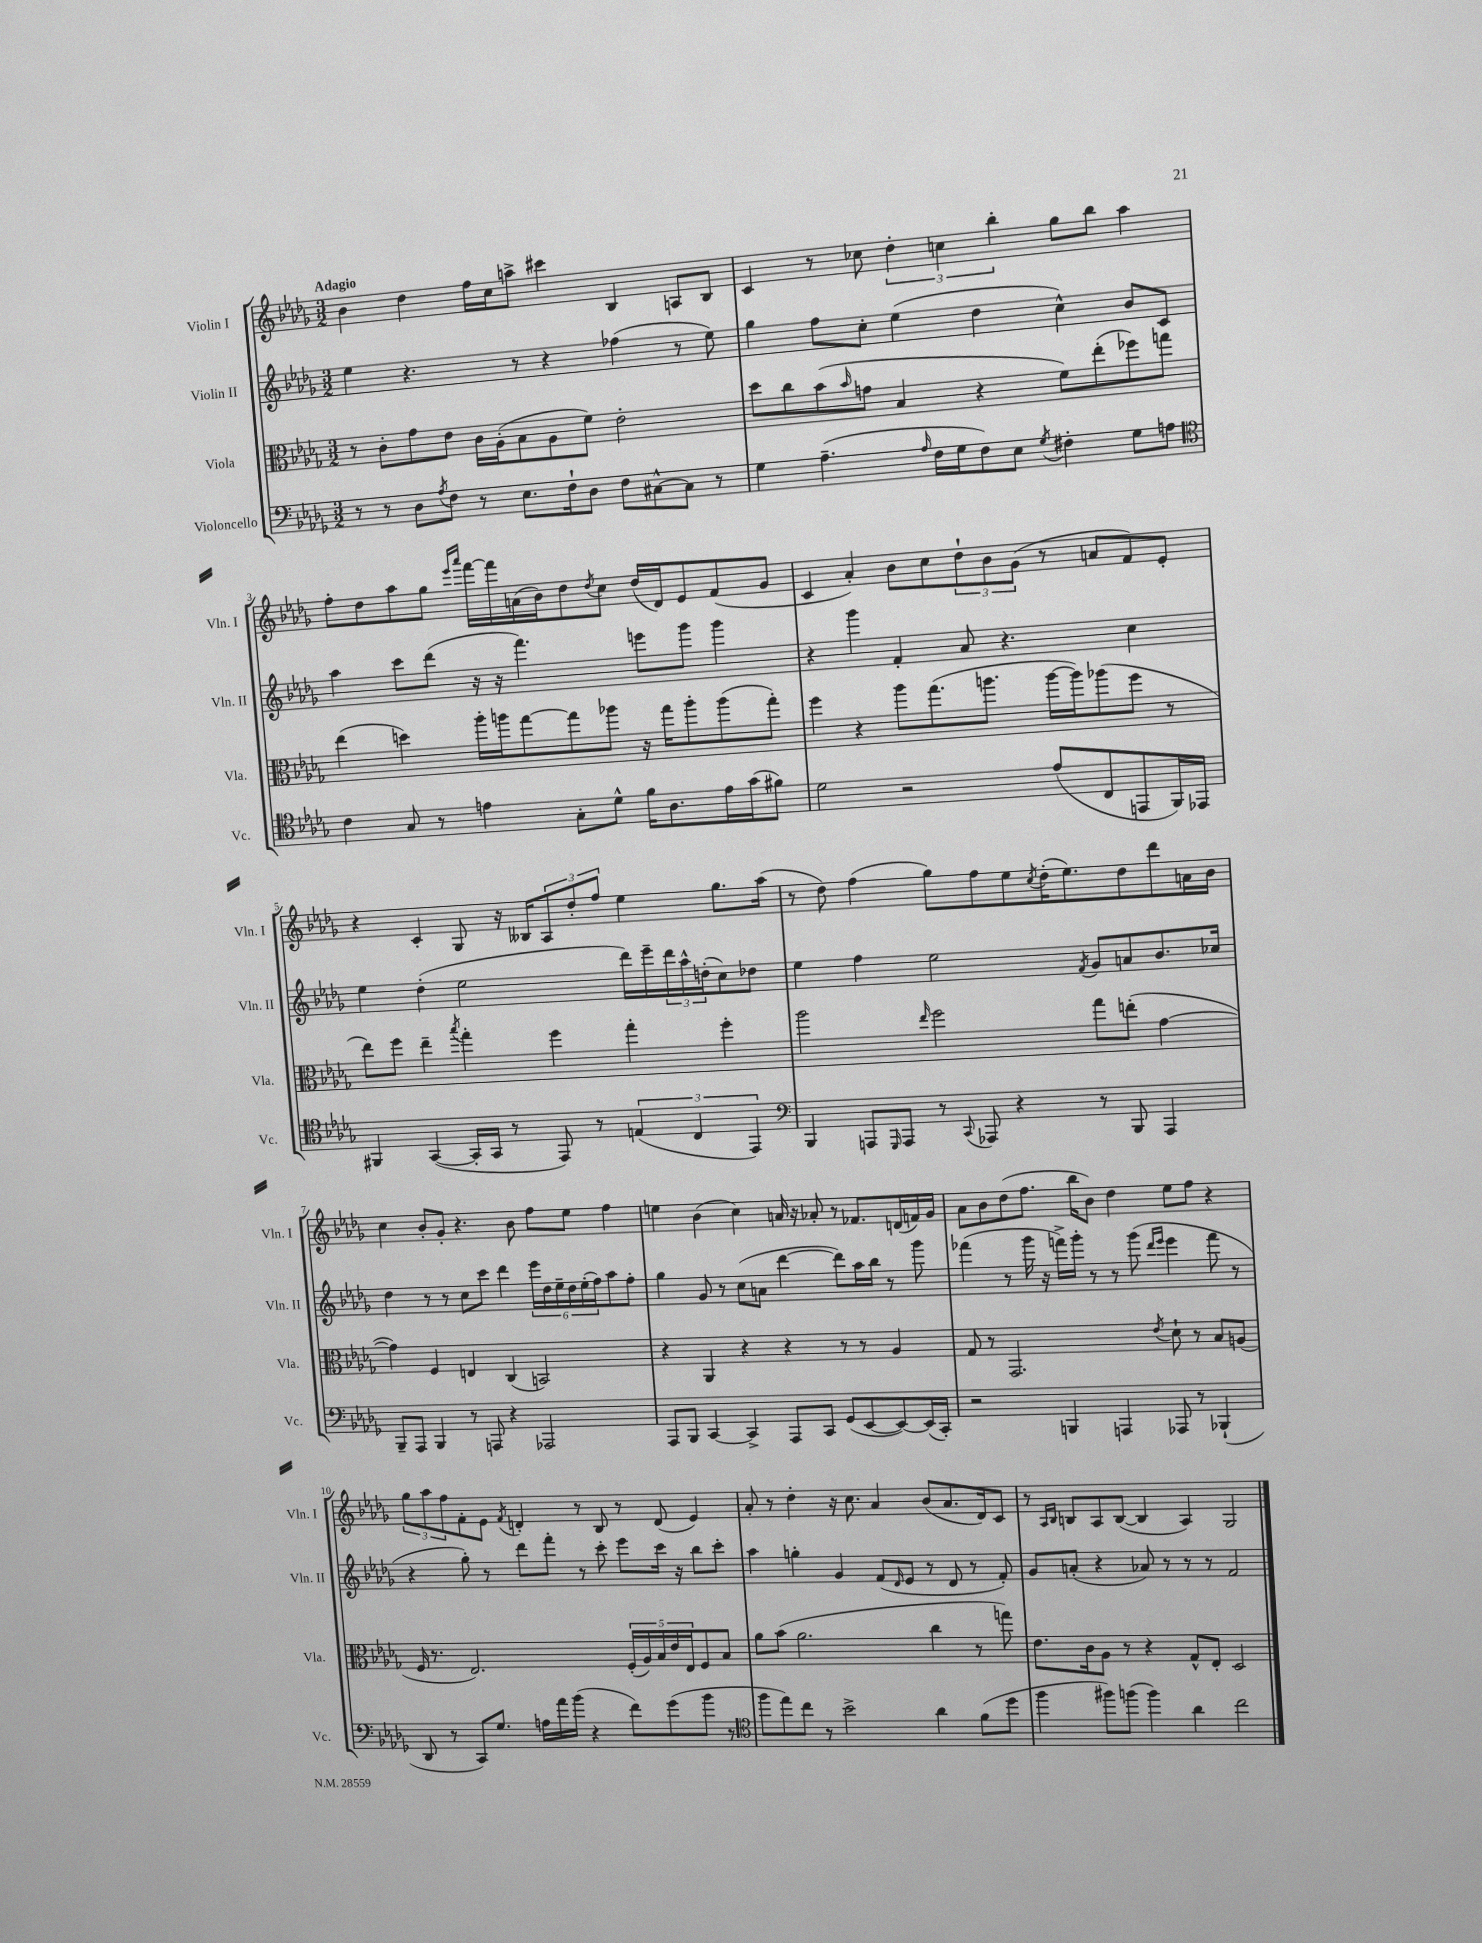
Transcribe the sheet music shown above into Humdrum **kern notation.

**kern	**kern	**kern	**kern
*staff4	*staff3	*staff2	*staff1
*clefF4	*clefC3	*clefG2	*clefG2
*k[b-e-a-d-g-]	*k[b-e-a-d-g-]	*k[b-e-a-d-g-]	*k[b-e-a-d-g-]
*M3/2	*M3/2	*M3/2	*M3/2
8r	8r	4ee-\	4b-\
8r	8c'\L	.	.
8D-\L	8g-\	4.r	4dd-\
8qA-/	.	.	.
8F\J	8e-\J	.	.
8r	16c\LL	.	16ff\LL
.	(16A-'\J	.	16cc\J
8.E-\L	8B-\	8r	8aa^\J
.	8A-\	4r	4ccc#\
16F`\k	.	.	.
8D-\J	8f\J)	.	.
8F\L	2e-'\	(4ff-\	4B-/
[8C#^^\	.	.	.
8C#\]J	.	8r	8A/L
8r	.	8ee-\)	8B-/J
=	=	=	=
4G-\	8dd-\L	4gg-\	4c/
.	8cc\	.	.
(4.A-~\	(8b-\	8ff\L	8r
.	16qqb-/	.	.
.	8g\J	8cc'\J	8cc-\
.	4B-/	(4ee-\	6dd-'\
16qqA-/	.	.	.
16F\LL	.	.	.
.	.	.	6cc\
16G-\J	.	.	.
8F\)	4r	4dd-\	.
.	.	.	6bb-'\
8E-\J	.	.	.
8qG-/	.	.	.
4F#'\	8f\L)	4cc^^\)	8gg-\L
.	(8ee-'\	.	8bb-\J
8G-\L	8ff-\)	8b-/L	4aa-\
8A\J	8gg\J	8c/J	.
=	=	=	=
*clefC4	*	*	*
4c\	(4ee-\	4aa-\	8ff'\L
.	.	.	8dd-\
8G-/	4dd\)	8ccc\L	8aa-\
8r	.	(8ddd-\J	8gg-\J
.	.	.	16qqeee-/LL
.	.	.	16qqaaa-/JJ
4e\	16aa-'\LL	16r	[16fff\LL
.	16aa\J	16r	16fff\]
.	[8gg-\	4.fff\)	(16a\
.	.	.	16b-\J)
8G-'\L	8gg-\]	.	8dd-\
.	.	.	8qdd-/
8d-^^\J	8aa-\J	.	8cc\J
16f\LK	16r	8eee\L	(16dd-/LL
8.A-\	16gg-\LK	.	16d-/J)
.	8aa-'\	8ggg-\J	8e-/
16e\L	(8aa-\	4ggg-\	(8f/
(16g-\J	.	.	.
8f#\J)	8gg-'\J)	.	8g-/J
=	=	=	=
2d-\	4ff\	4r	4c/
.	4r	4ggg-\	4a-'/)
2r	8aa-\L	4f'/	8b-\L
.	(8.gg-\	.	8cc\
.	.	8a-/	12dd-`\
.	8.aa\J	.	.
.	.	.	12b-\
.	.	4.r	.
.	.	.	(12g-\J
(8e-/L	[16aa\LL	.	8r
.	16aa\]J)	.	.
8C/	(8aa-\	.	8a/L
8EE/	8ff\J	4cc\	8f/)
16FF/L)	8r	.	8e-'/J
16EE-/JJ	.	.	.
=	=	=	=
4FF#/	8ee-\L)	4ee-\	4r
.	8ff\J	.	.
([4GG-/	4ee-~\	(4dd-'\	4c'/
.	8qbb-/	.	.
16GG-'/]LL	4gg-'\	2ee-\	8G-/
16GG-/JJ	.	.	.
8r	.	.	16r
.	.	.	16B--/LK
8EE-/)	4ff\	.	12A-/
.	.	.	12dd-'/
8r	.	.	.
.	.	.	12ff/J
(6E/	4gg-'\	16ddd-\LL)	4ee-\
.	.	16eee-~\	.
.	.	24ddd-\	.
6C/	.	24aa-^^\	.
.	.	(24dd'\J	.
.	4ff'\	8cc\)	8.gg-\L
6EE-/)	.	.	.
.	.	8dd-\J	.
.	.	.	(16aa-\Jk
=	=	=	=
*clefF4	*	*	*
4BBB-/	2aa-\	4ee-\	8r
.	.	.	8dd-\)
8AAA/L	.	4ff\	(4ff\
16qqGGG-/	.	.	.
8AAA/J	.	.	.
.	16qqee-/	.	.
8r	2ff\	2ee-\	8gg-\L)
8qqCC/	.	.	.
8AAA-/	.	.	8ff\
4r	.	.	8ee-\
.	.	.	8qcc/
.	.	.	(16dd-'\K
.	.	.	8.ee-\)
.	.	8qf/	.
8r	8gg-\L	8g-/L	.
8BBB-/	(8ee'\J	8a/	8dd-\
4AAA-/	[4g-\	8.b-/	8ddd-\
.	.	.	16a\L
.	.	16cc-/Jk	16b-\JJ
=	=	=	=
8BBB-~/L	4g-\])	4dd-\	4cc\
8AAA-/J	.	.	.
4BBB-/	4F/	8r	8b-'/L
.	.	8r	8g-'/J
8r	4E/	8cc\L	4.r
8AAA/	.	8ccc\J	.
4r	(4C/	4ddd-\	.
.	.	.	8b-\
2AAA-/	2BB/)	24eee-\LL	8ff\L
.	.	24dd-\	.
.	.	24ee-~\	.
.	.	24dd-\	8ee-\J
.	.	(24ee-'\	.
.	.	24ff\J)	.
.	.	8aa-\	4ff\
.	.	8ff'\J	.
=	=	=	=
8AAA-/L	4r	4gg-\	4ee\
8BBB-/J	.	.	.
[4CC/	4AA-/	8g-/	(4b-\
.	.	8r	.
4CC^/]	4r	(8cc\L	4cc\)
.	.	8a\J	.
8AAA-/L	4r	[4ddd-\	16a/
.	.	.	16r
8CC/J	.	.	8a-'/
(8GG-/L	8r	8ddd-\]L)	8r
[8EE-/	8r	16aa-\L	8.f-/L
.	.	16bb-\JJ	.
8EE-/_)	4A-/	8r	.
.	.	.	(16d/L
(16EE-/]L	.	8ggg-\	16f/)
16CC'/JJ)	.	.	16g-/JJ
=	=	=	=
2r	8G-/	(4fff-\	8a-\L
.	8r	.	8b-\
.	2.GG-/	8r	(8dd-\
.	.	16ggg-\	8.ff\J
.	.	16r	.
4BBB/	.	16fff^\LL)	.
.	.	16ggg-'\JJ	16bb-\LK
.	.	8r	8b-\J)
4AAA/	.	8r	4dd-\
.	.	(8ggg-\	.
.	.	16qqddd-/LL	.
.	8qe-/	16qqeee-/JJ	.
8AAA-/	8d-`\	4eee-\	8ee-\L
8r	8r	.	8ff\J
(4BBB-`/	8B-/L	8fff\	4r
.	(8A/J	8r	.
=	=	=	=
8DD-/	16F/	4r	12gg-\L
.	8.r	.	.
.	.	.	12aa-\
8r	.	.	.
.	.	.	12ff\
8CC/L)	2.E-/)	8gg-'\)	8f'\
8.G-/J	.	8r	8e-\J
.	.	.	8qf/
.	.	8ddd-\L	4d'/
16A\LL	.	.	.
16a-\	.	8fff'\J	.
(16b-\JJ	.	.	.
4r	.	8r	8r
.	.	8ccc'\	8B-/
8f\L)	(20F'/LL	8eee-\L	8r
.	20A-/)	.	.
.	20B-/	.	.
(8g-\	.	16ccc\Jk	(8d/
.	20e-/	.	.
.	.	16r	.
.	20E-/J	.	.
8b-\J	8F/	8bb-\L	4e-/)
8r	8B-/J	8ccc'\J	.
=	=	=	=
*clefC4	*	*	*
8ff\L	8a-\L	4aa-\	8a-'/
8ee-\)	(8b-\J	.	8r
8cc\J	2.a-\	4gg'\	4dd-'\
8r	.	.	.
2b-^\	.	4g-/	16r
.	.	.	8.cc\
.	.	(8f/L	4a-/
.	.	16qqd-/	.
.	.	8e-/J	.
4a-\	4cc\	8r	(8b-/L
.	.	8d-/	8.a-/
(8f\L	8r	8r	.
.	.	.	16d-/k)
8dd-\J	8gg\)	8f'/)	8c/J
=	=	=	=
4ff\	8.e-\L	8g-/L	8r
.	.	.	16qqA-/LL
.	.	.	16qqB-/JJ
.	.	(8a'/J	8B/L
.	16c\k	.	.
8ff#\L)	8A-\J	4r	8A-/
(8ff\J	8r	.	([8B/J
4ff\)	4r	8a-/)	4B/]
.	.	8r	.
4a-\	8G-^^/L	8r	4A-/)
.	8E-'/J	8r	.
2cc\	2D-/	2f/	2G-/
==	==	==	==
*-	*-	*-	*-
